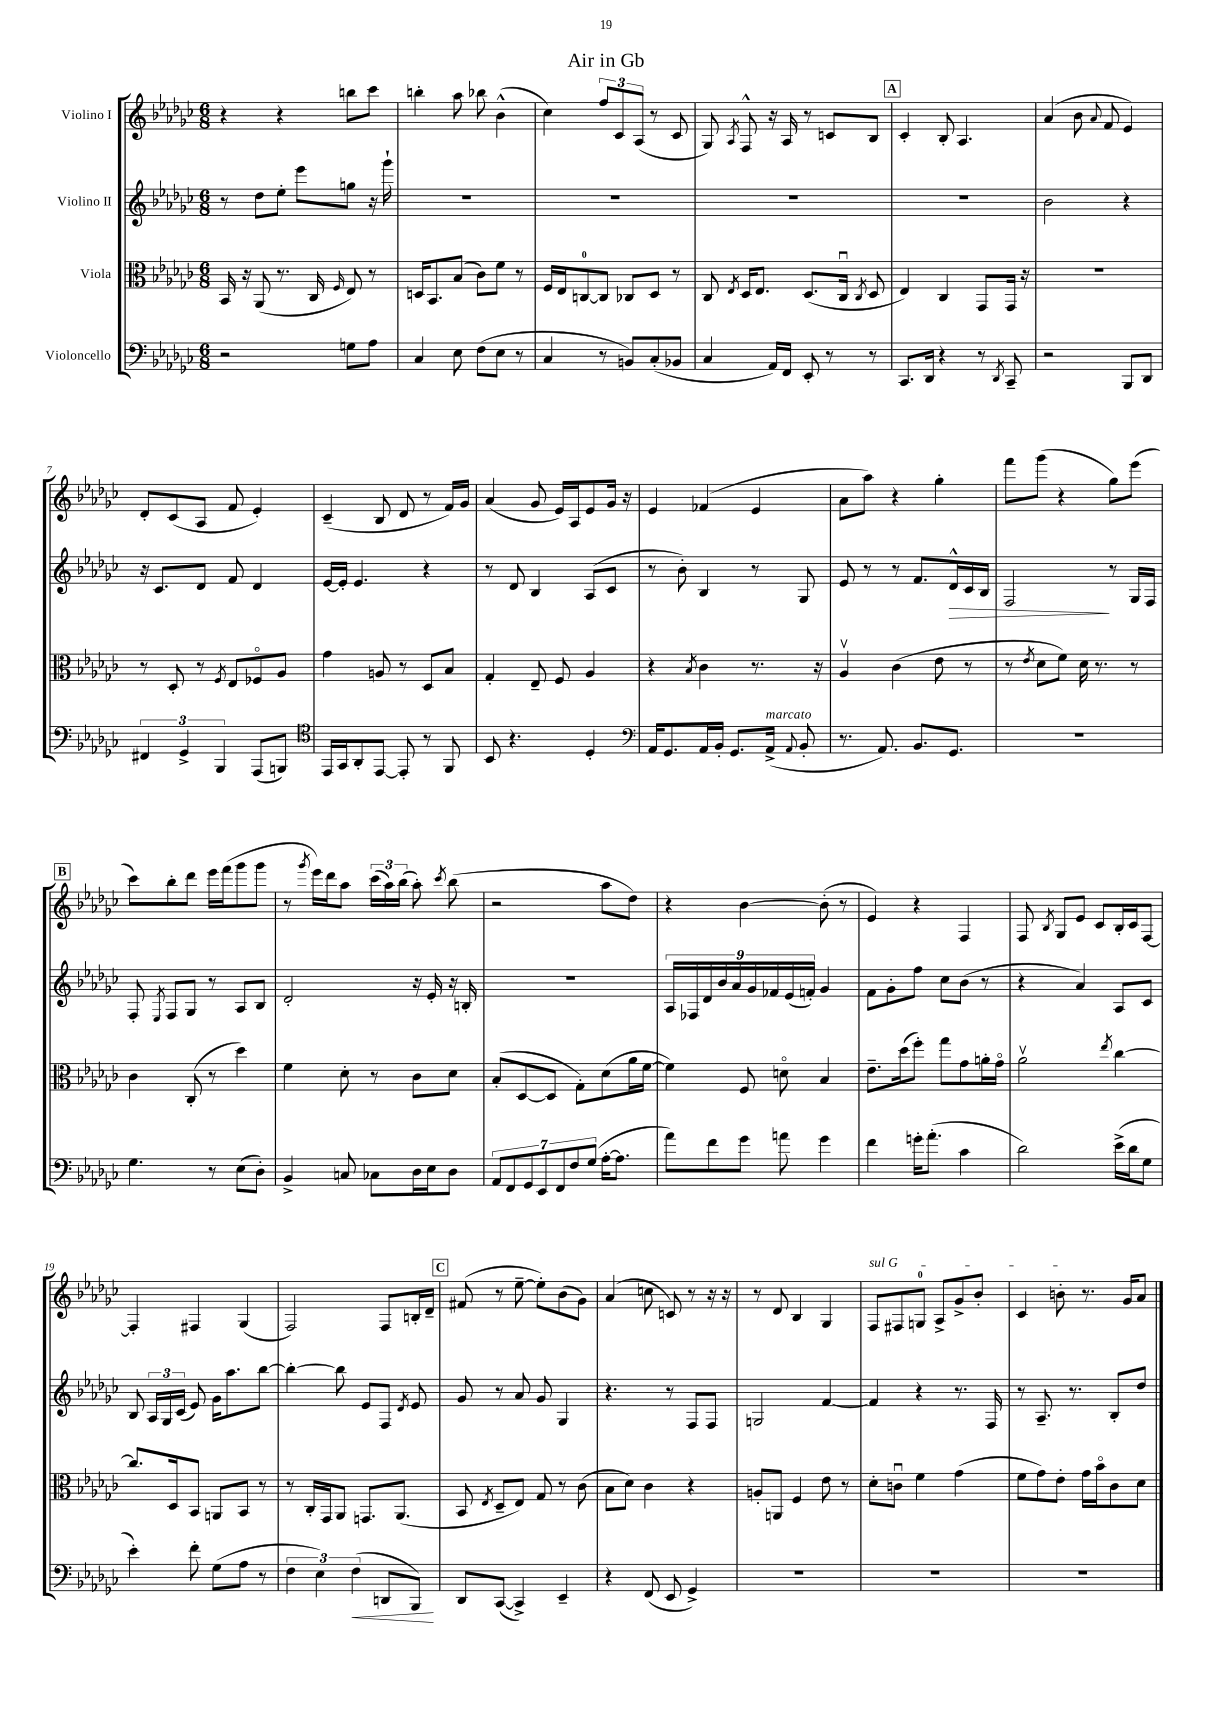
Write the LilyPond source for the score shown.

\header { title = "Air in Gb" }
<<
\new StaffGroup <<
\new Staff = "s0" \with { instrumentName = "Violino I" } {
    \clef treble \key ges \major \numericTimeSignature \time 6/8
    \autoBeamOff r4 r4 b''8[ ces'''8] |
    b''4-. aes''8 bes''8 bes'4-^( |
    ces''4) \tuplet 3/2 { f''8[ ces'8 aes8]( } r8 ces'8 |
    ges8) \acciaccatura { aes8 } f8-^ r16 aes16 r8 c'8[ bes8] |
    \mark \markup { \box "A" } ces'4-. bes8-. aes4. |
    aes'4( bes'8 \appoggiatura { aes'8 } f'8 ees'4) |
    des'8[-. ces'8( aes8] f'8 ees'4-.) |
    ces'4--( bes8 des'8 r8 f'16[) ges'16] |
    aes'4( ges'8 ees'16[) aes16 ees'8 ges'16] r16 |
    ees'4 fes'4( ees'4 |
    aes'8[ aes''8]) r4 ges''4-. |
    f'''8[ ges'''8]( r4 ges''8[) ees'''8]( |
    \mark \markup { \box "B" } ces'''8[) bes''8-. des'''8] ees'''16[ f'''16( ges'''8 ges'''8] |
    r8 \acciaccatura { ges'''8 } ees'''16[) des'''16 aes''8] \tuplet 3/2 { ces'''16[( aes''16) bes''16]( } aes''8-.) \acciaccatura { ces'''8 } bes''8( |
    r2 aes''8[ des''8]) |
    r4 bes'4~ bes'8-.( r8 |
    ees'4) r4 f4 |
    f8 \acciaccatura { bes8 } ges8[ ees'8] ces'8[ bes16-. ces'16 f8]~ |
    f4-. fis4 ges4( |
    f2) f8[ b16-. des'16]-- |
    \mark \markup { \box "C" } fis'8( r8 ees''8~-- ees''8[-.) bes'8( ges'8]) |
    aes'4( c''8 c'8) r8 r16 r16 |
    r8 des'8 bes4 ges4 |
    \once \override TextSpanner.bound-details.left.text = \markup { \italic "sul G" } f8[\startTextSpan fis8 g8]-0 aes8[-> ges'8-> bes'8]-. |
    ces'4 b'8-.\stopTextSpan r8. ges'16[ aes'8] \bar "|." |
}
\new Staff = "s1" \with { instrumentName = "Violino II" } {
    \clef treble \key ges \major \numericTimeSignature \time 6/8
    \autoBeamOff r8 des''8[ ees''8]-. ees'''8[ g''8] r16 ges'''16-! |
    R2. |
    R2. |
    R2. |
    \mark \markup { \box "A" } R2. |
    bes'2 r4 |
    r16 ces'8.[ des'8] f'8 des'4 |
    ees'16[~ ees'16]-. ees'4. r4 |
    r8 des'8 bes4 aes8[( ces'8] |
    r8 bes'8-.) bes4 r8 ges8 |
    ees'8 r8 r8 f'8.[ des'16-^\> ces'16 bes16] |
    f2\! r8 ges16[ f16] |
    \mark \markup { \box "B" } f8-. \acciaccatura { ees8 } f8[ ges8] r8 aes8[ bes8] |
    des'2-. r16 ees'16-. r16 b16-. |
    R2. |
    \tuplet 9/8 { aes16[ fes16 des'16 bes'16 aes'16 ges'16 fes'16 ees'16( f'16]-.) } ges'4 |
    f'8[ ges'8-. f''8] ces''8[ bes'8]( r8 |
    r4 aes'4) aes8[ ces'8] |
    bes8 \tuplet 3/2 { aes16[ ges16 ces'16]( } ees'8) ges'16[ aes''8. bes''8]~ |
    bes''4~-. bes''8 ees'8[ f8] \acciaccatura { des'8 } ees'8 |
    \mark \markup { \box "C" } ges'8 r8 aes'8 ges'8 ges4 |
    r4. r8 f8[ f8] |
    g2 f'4~ |
    f'4 r4 r8. f16 |
    r8 aes8.-- r8. bes8[-. des''8] \bar "|." |
}
\new Staff = "s2" \with { instrumentName = "Viola" } {
    \clef alto \key ges \major \numericTimeSignature \time 6/8
    \autoBeamOff bes,16 r16 aes,8( r8. ces16 \grace { f16 } ees8) r8 |
    d16[ bes,8. bes8]( ces'8[) f'8] r8 |
    f16[ ees16 c8-0~ c8] ces8[ des8] r8 |
    ces8 \acciaccatura { ees8 } des16[ ees8.] des8.[( ces16]\downbow \acciaccatura { ces8 } des8 |
    \mark \markup { \box "A" } ees4) ces4 ges,8[ ges,16] r16 |
    R2. |
    r8 des8-. r8 \acciaccatura { f8 } ees8[ fes8\flageolet aes8] |
    ges'4 a8 r8 des8[ bes8] |
    ges4-. ees8-- f8 aes4 |
    r4 \acciaccatura { bes8 } ces'4 r8. r16 |
    aes4\upbow ces'4( ees'8 r8 |
    r8 \acciaccatura { ees'8 } des'8[ f'8]) des'16 r8. r8 |
    \mark \markup { \box "B" } ces'4 ces8-.( r8 des''4) |
    f'4 des'8-. r8 ces'8[ des'8] |
    bes8[-.( des8~ des8] ges8[-.) des'8( aes'16 f'16]~ |
    f'4) f8 d'8\flageolet bes4 |
    ees'8.[-- des''16( f''8]-.) ges''8[ ges'8 a'16-. ges'16]\flageolet |
    aes'2\upbow \acciaccatura { ees''8 } ces''4~ |
    ces''8.[ des16 bes,8] a,8[ bes,8] r8 |
    r8 ces16[-. ges,16 aes,8] g,8.[ aes,8.]( |
    \mark \markup { \box "C" } bes,8 \acciaccatura { ees8 } des8[-- ees8]) ges8 r8 ces'8( |
    bes8[ des'8]) ces'4 r4 |
    a8[-. a,8] f4 ees'8 r8 |
    des'8[-. c'8]\downbow f'4 ges'4( |
    f'8[ ges'8) ees'8]-. ges'16[ bes'16\flageolet ces'8 des'8] \bar "|." |
}
\new Staff = "s3" \with { instrumentName = "Violoncello" } {
    \clef bass \key ges \major \numericTimeSignature \time 6/8
    \autoBeamOff r2 g8[ aes8] |
    ces4 ees8 f8[( ees8] r8 |
    ces4 r8 b,8[) ces8-.( bes,8] |
    ces4 aes,16[) f,16] ees,8-. r8 r8 |
    \mark \markup { \box "A" } ces,8.[ des,16] r4 r8 \acciaccatura { des,8 } ces,8-- |
    r2 bes,,8[ des,8] |
    \tuplet 3/2 { fis,4 ges,4-> bes,,4 } aes,,8[( b,,8]) |
    \clef tenor ees,16[ ges,16 aes,8-. ees,8]~ ees,8-. r8 f,8 |
    bes,8 r4. des4-. |
    \clef bass aes,16[ ges,8. aes,16 bes,16]-. ges,8.[ aes,16]->^\markup { \italic "marcato" }( \appoggiatura { aes,8 } bes,8-. |
    r8. aes,8.) bes,8.[ ges,8.] |
    R2. |
    \mark \markup { \box "B" } ges4. r8 ees8[( des8]-.) |
    bes,4-> c8 ces8[ des16 ees16 des8] |
    \tuplet 7/4 { aes,8[ f,8 ges,8 ees,8 f,8 f8 ges8]( } aes16[~-. aes8.] |
    aes'8[) f'8 ges'8] a'8 ges'4 |
    f'4 g'16[-. aes'8.]-.( ces'4 |
    des'2) ees'16[->( des'16 ges8] |
    ees'4-.) f'8-. ges8[( aes8] r8 |
    \tuplet 3/2 { f4 ees4) f4\<( } d,8[ bes,,8]\!) |
    \mark \markup { \box "C" } des,8[ ces,8]~( ces,4->) ees,4-- |
    r4 f,8( ees,8 ges,4->) |
    R2. |
    R2. |
    R2. \bar "|." |
}
>>
>>
